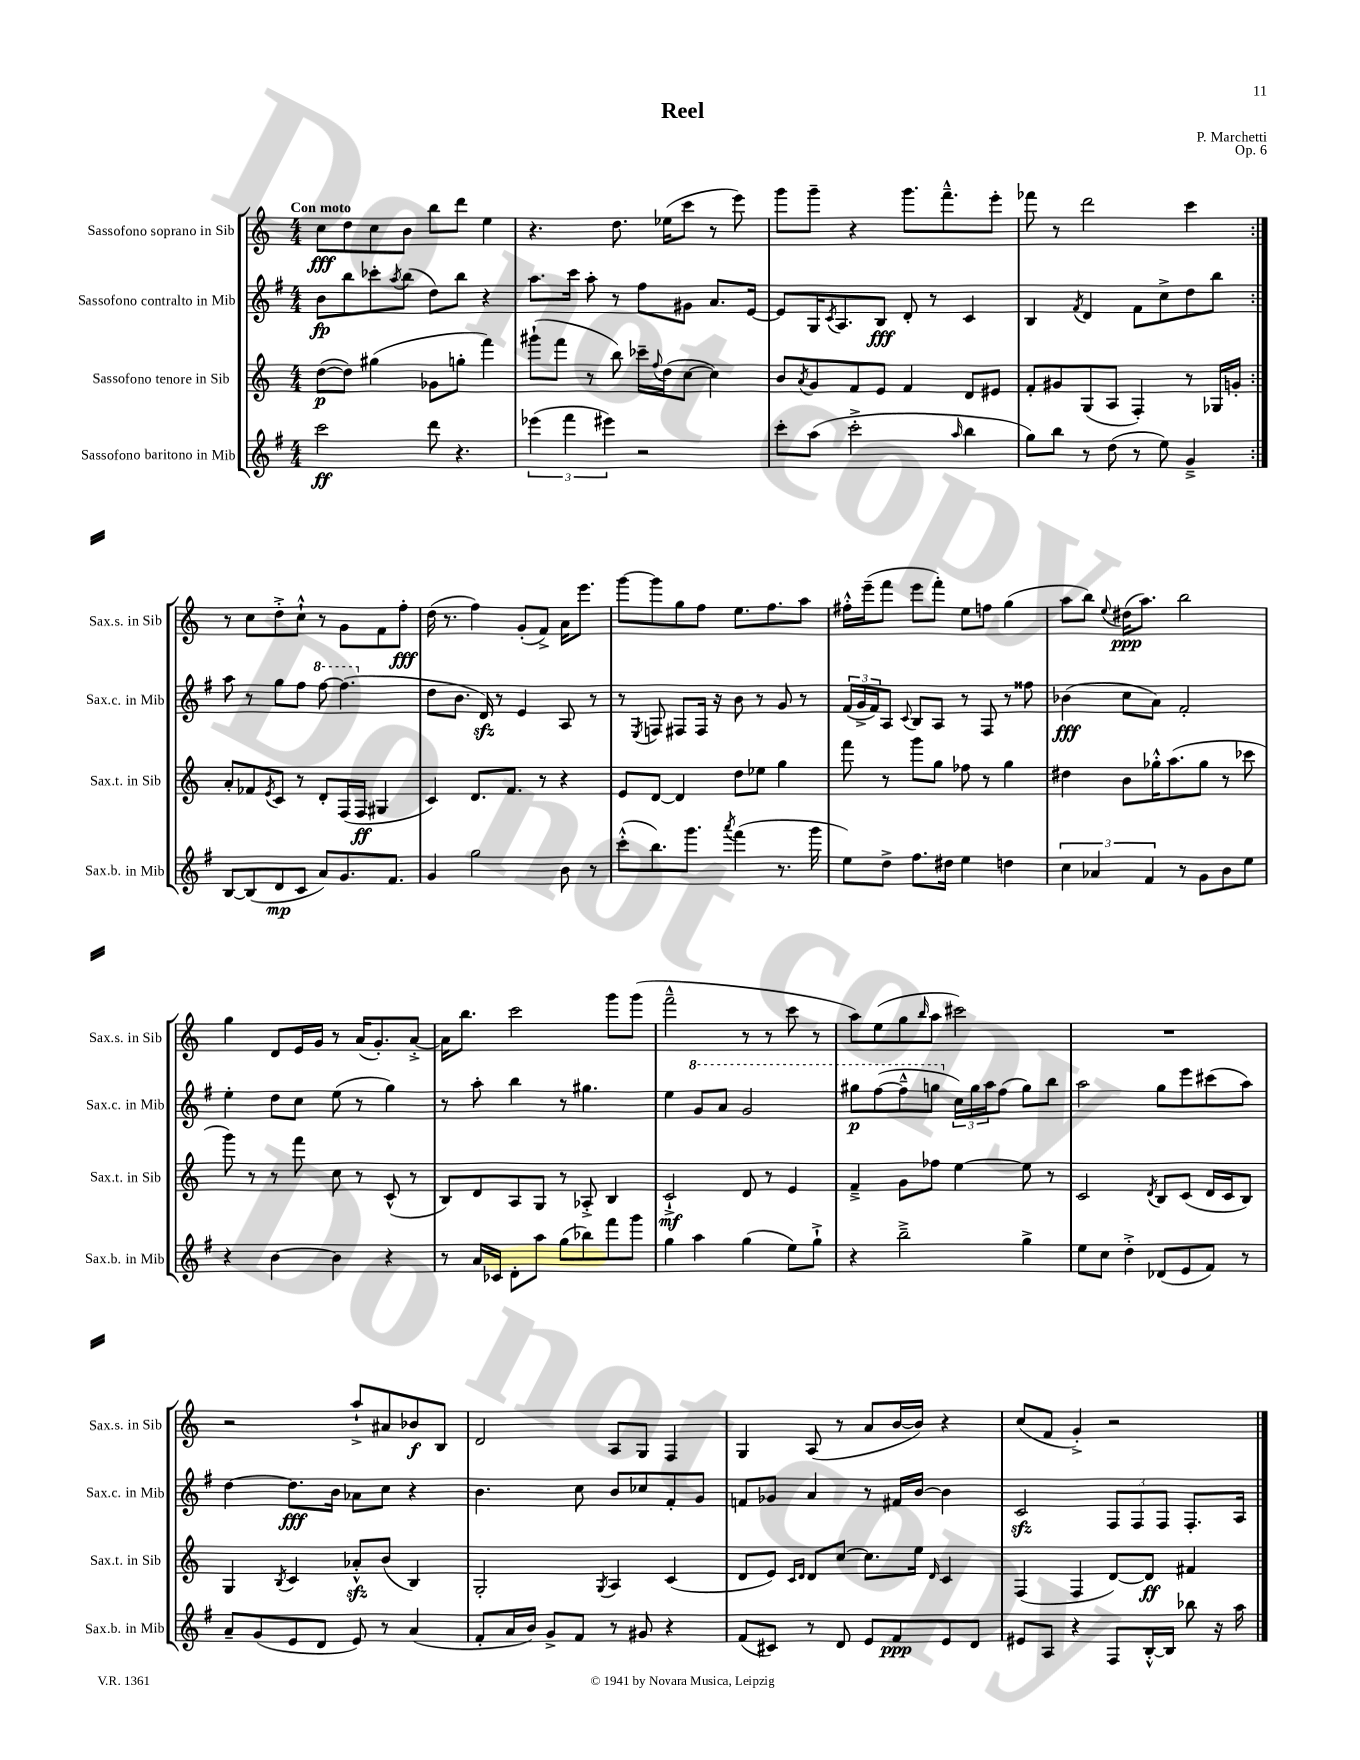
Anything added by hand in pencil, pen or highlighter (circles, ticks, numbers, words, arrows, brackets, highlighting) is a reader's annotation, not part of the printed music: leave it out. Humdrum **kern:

**kern	**kern	**kern	**kern
*staff4	*staff3	*staff2	*staff1
*clefG2	*clefG2	*clefG2	*clefG2
*k[f#]	*k[]	*k[f#]	*k[]
*M4/4	*M4/4	*M4/4	*M4/4
2ccc	([8dd	8b	8cc
.	8dd])	8bb	8dd
.	(4gg#	8ccc-'	8cc
.	.	8qaa	.
.	.	(8bb	8b
8ddd	8g-	8dd)	8bb
4.r	8gg'	8bb	8ddd
.	4fff)	4r	4ee
=	=	=	=
(6eee-	(8ggg#`	8.aa	4.r
.	8fff	.	.
6fff#	.	.	.
.	.	16ccc	.
.	8r	8aa'	.
6eee#)	.	.	.
.	8bb)	8r	8.dd
2r	16ccc-~	8ff#	.
.	8qqff	.	.
.	(16dd	.	(16ee-
.	[8cc	8g#	8ccc
.	4cc])	8.a	8r
.	.	.	8eee)
.	.	[16e	.
=	=	=	=
8ccc'	8b	8e]	8ggg
.	8qa	.	.
(8aa	8g	16G	8ggg~
.	.	8qc	.
.	.	8.A	.
2ccc'^	8f	.	4r
.	8e	8B	.
.	4f	8d'	8.ggg
.	.	8r	.
.	.	.	8.fff~^^
16qqaa	.	.	.
4bb	8d	4c	.
.	8e#	.	8eee'
=	=	=	=
8gg)	8f'	4B	8fff-
8bb	8g#	.	8r
.	.	8qf#	.
8r	(8G	4d	2ddd
(8dd	8A	.	.
8r	4F')	8f#	.
8ee)	.	8cc^	.
4g~^	8r	8dd	4ccc
.	16G-	8bb	.
.	16g'	.	.
=:|!	=:|!	=:|!	=:|!
[8B	8a'	8aa	8r
(8B]	8f-	8r	8cc
.	8qe	.	.
8d	8c	8gg	8dd'^
8c	8r	8ff#	8cc`^^
8a)	8d'	[8fff#	8r
8.g	(16F	(4.fff#]	8g
.	16F	.	.
.	4G#	.	8f
8.f#	.	.	.
.	.	.	8ff'
=	=	=	=
4g	4c)	8dd	(16dd
.	.	.	8.r
.	.	8.b	.
2gg	8.d	.	4ff)
.	.	16d)	.
.	.	8r	.
.	8.f	.	.
.	.	4e	(8g'
.	8r	.	8f^)
8b	4r	8A	16a
.	.	.	8.eee
8r	.	8r	.
=	=	=	=
(8ccc'^^	8e	8r	[8ggg
.	.	8qE	.
8.bb)	[8d	8F	8ggg]
.	4d]	8F#	8gg
8.ggg	.	.	.
.	.	16F#	8ff
.	.	16r	.
8qaaa	.	.	.
(4fff#	8dd	8b	8.ee
.	8ee-	8r	.
.	.	.	8.ff
8.r	4gg	8g	.
.	.	8r	8aa
16ggg	.	.	.
=	=	=	=
8ee)	8fff	(24f#	16ff#'^^
.	.	24g^	.
.	.	.	(16eee~
.	.	24f#)	.
8dd^	8r	8A	8fff
.	.	8qqc	.
8.ff#	8ggg	8B	8eee
.	8gg	8A	8fff')
16dd#	.	.	.
4ee	8ff-	8r	8ee
.	8r	8F#	8ff
4dd	4gg	8r	(4gg
.	.	8ff##	.
=	=	=	=
6cc	4dd#	(4b-	8aa
.	.	.	8bb)
6a-	.	.	.
.	.	.	8qqee
.	8b	8cc	(16dd#
.	.	.	8.aa)
6f#	.	.	.
.	16gg-'^^	8a)	.
.	(8.aa	.	.
8r	.	2f#'	2bb
8g	8gg-	.	.
8b	8r	.	.
8ee	8ccc-	.	.
=	=	=	=
4r	8ggg)	4ee'	4gg
.	8r	.	.
[4b	8r	8dd	8d
.	8fff	8cc	16e
.	.	.	16g
4b]	8cc	(8ee	8r
.	8r	8r	(16a
.	.	.	8.g')
4r	(8c^^	4gg)	.
.	8r	.	[8a'^
=	=	=	=
8r	8B)	8r	16a]
.	.	.	8.bb
16a	8d	8aa'	.
16c-	.	.	.
8d'	8A	4bb	2ccc
8aa	8G	.	.
(8gg	8r	8r	.
8bb-)	8A-'^	4.gg#	.
8fff#	4B	.	8ggg
8ggg	.	.	(8ggg
=	=	=	=
4gg	2c`^	4ee	2fff~^^
4aa	.	8gg	.
.	.	8aa	.
(4gg	8d	2gg	8r
.	8r	.	8r
8ee)	4e	.	8ccc
8gg`^	.	.	8r
=	=	=	=
4r	4f~^	8ggg#	8aa)
.	.	([8fff#	(8ee
2bb~^	8g	8fff#~^^]	8gg
.	.	.	16qqbb
.	8ff-	8ggg	8aa
.	[4ee	24cc)	2ccc#)
.	.	24gg	.
.	.	24aa	.
.	.	(8ff#	.
4gg^	8ee]	8gg)	.
.	8r	8bb	.
=	=	=	=
8ee	2c	2aa	1r
8cc	.	.	.
4dd'^	.	.	.
.	8qd	.	.
(8d-	8B	8gg	.
8e	(8c	8eee	.
8f#)	16d	(8ccc#	.
.	16c	.	.
8r	8B)	8aa)	.
=	=	=	=
8a~	4G	[4dd	2r
(8g	.	.	.
.	8qB	.	.
8e	4c	8.dd]	.
8d	.	.	.
.	.	16b	.
8e)	8a-'^^	8a-	8aa`^
8r	(8b	8cc	8a#
(4a	4B)	4r	8b-
.	.	.	8B
=	=	=	=
8f#'	2G'	4.b	2d
16a	.	.	.
16b)	.	.	.
8g^	.	.	.
8f#	.	8cc	.
.	8qG	.	.
8r	4A	8b	8A
8g#	.	8cc-	8G
4r	(4c	8f#'	4F
.	.	8g	.
=	=	=	=
(8f#	8d	8f	4G
8c#)	8e)	8g-	.
.	16qqc	.	.
.	16qqd	.	.
8r	8d	4a	(8A
8d	[8cc	.	8r
8e	8.cc]	8r	8a
8f#	.	16f#	[16b
.	16ee	[16b	16b])
.	16qqd	.	.
8e	4c	4b]	4r
8d	.	.	.
=	=	=	=
8e#	(4F	2c	(8cc
8A	.	.	8f
4r	4F	.	4g'^)
8F#	[8d)	12F#	2r
.	.	12F#	.
[16B'^^	8d]	.	.
.	.	12F#	.
16B]	.	.	.
8bb-	4f#	8.F#'	.
16r	.	.	.
16aa	.	16A	.
==	==	==	==
*-	*-	*-	*-
